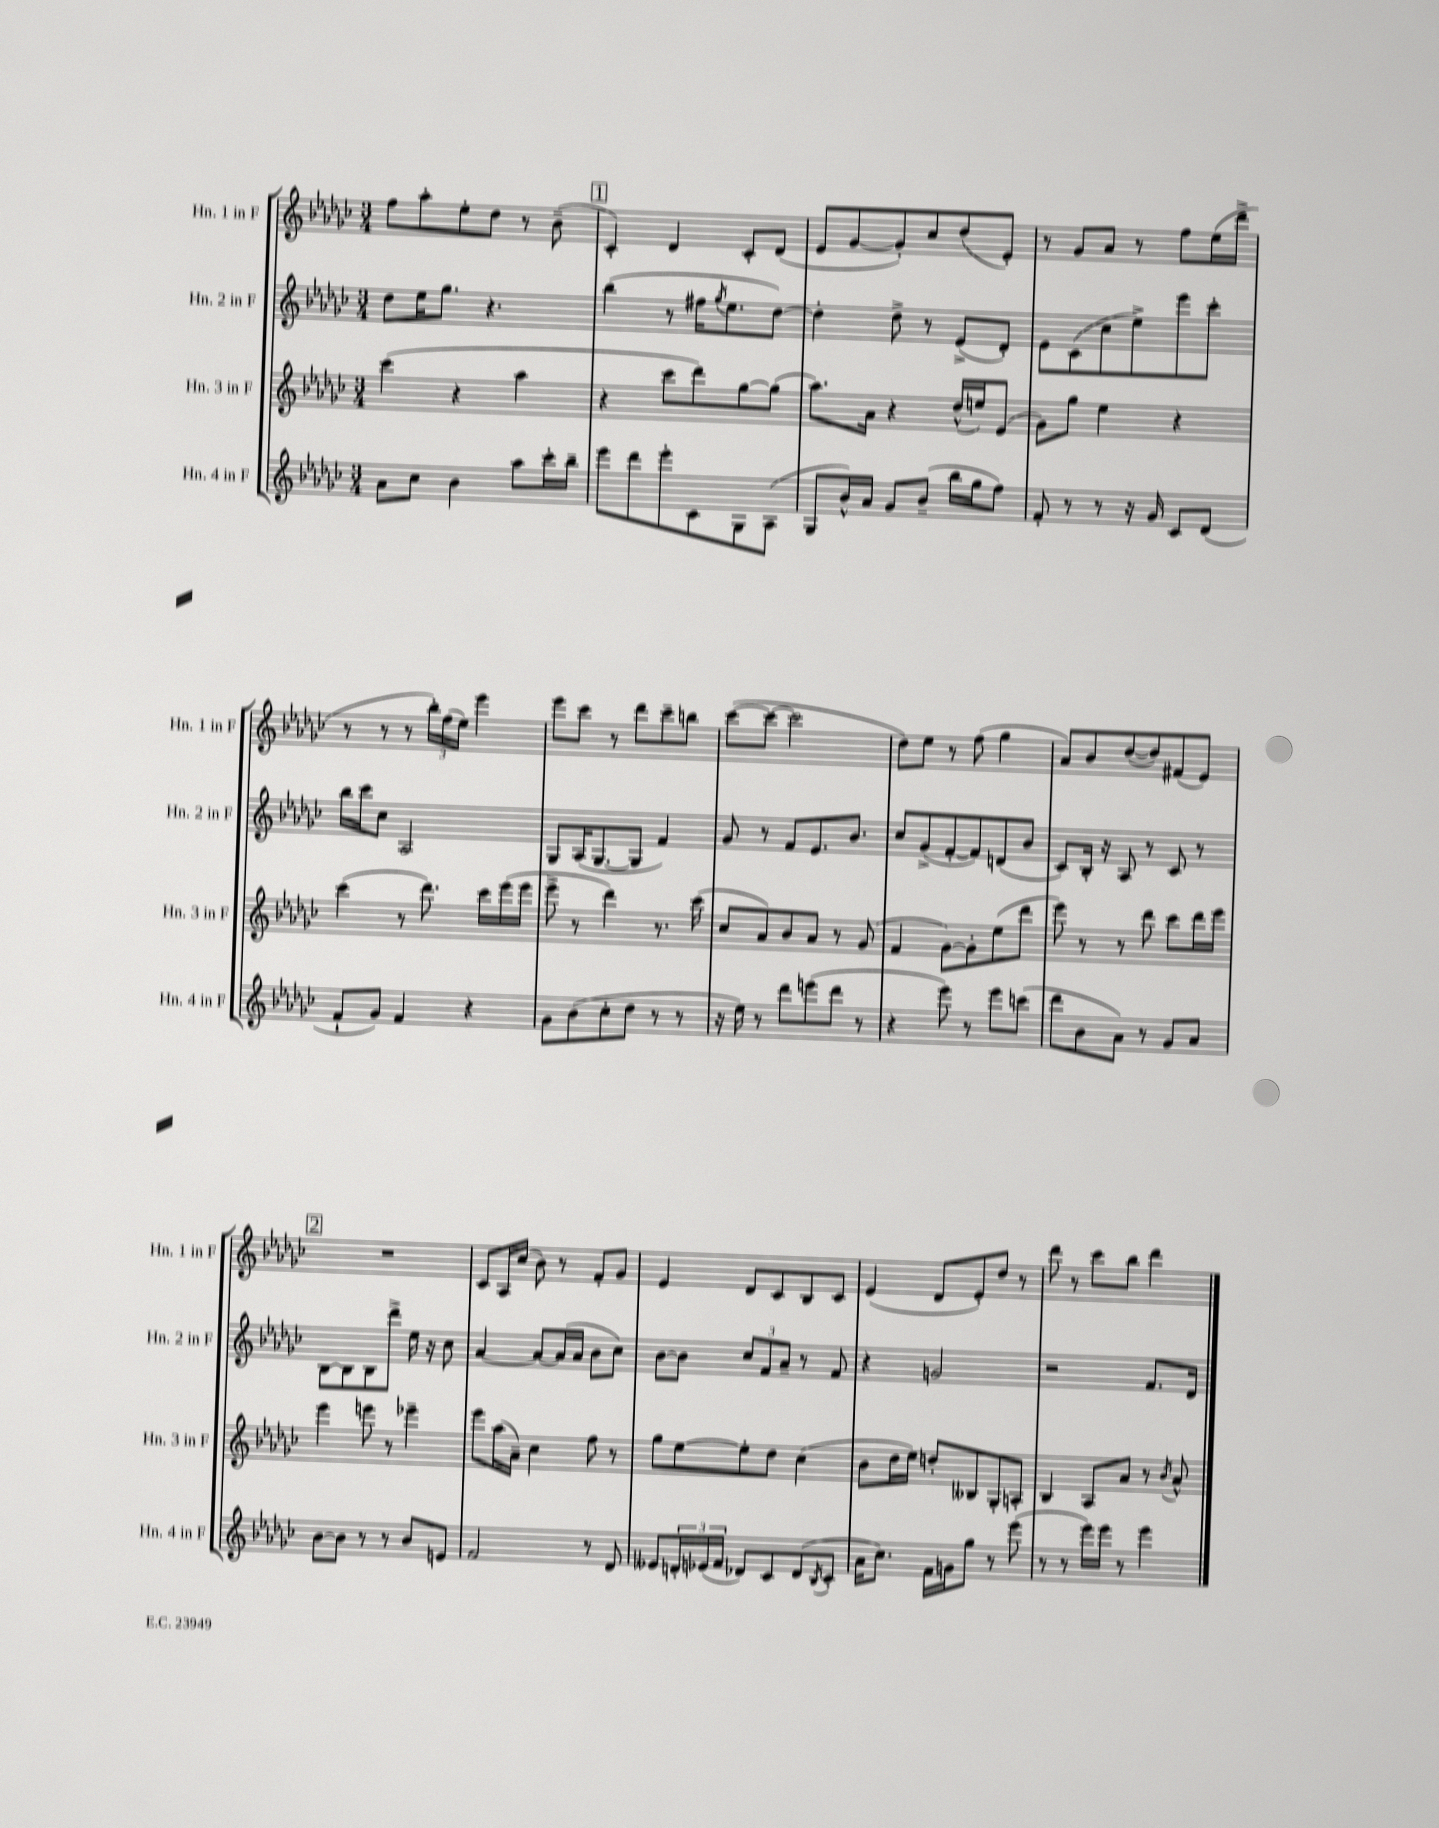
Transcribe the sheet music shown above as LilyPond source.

<<
\new StaffGroup <<
\new Staff = "s0" \with { instrumentName = "Hn. 1 in F" shortInstrumentName = "Hn. 1 in F" } {
    \clef treble \key ges \major \numericTimeSignature \time 3/4
    f''8 aes''8-. ees''8-. des''8 r8 bes'8--( |
    \mark \markup { \box "1" } ces'4-.) des'4 ces'8-. des'8( |
    ees'8 ges'8~ ges'8-.) ces''8 des''8( ees'8-.) |
    r8 ges'8 aes'8 r8 f''8 ees''16( des'''16-> |
    r8 r8 r8 \tuplet 3/2 { bes''16-.) f''16( ees''16) } ees'''4 |
    ees'''8 ces'''8 r8 des'''8 ces'''8-- b''8 |
    ces'''8~( ces'''8~ ces'''2 |
    des''8) ees''8 r8 f''8( ges''4 |
    aes'8) bes'8 des''8~( des''8) fis'8( ees'8) |
    \mark \markup { \box "2" } R2. |
    ces'8 aes16 ces''16( bes'8) r8 f'8-. ges'8 |
    ees'4 des'8 ces'8 bes8 ces'8 |
    ees'4( des'8 ees'8-.) des''8 r8 |
    des'''8 r8 ces'''8 bes''8 des'''4 \bar "|." |
}
\new Staff = "s1" \with { instrumentName = "Hn. 2 in F" shortInstrumentName = "Hn. 2 in F" } {
    \clef treble \key ges \major \numericTimeSignature \time 3/4
    des''8 ees''16 ges''8. r4. |
    \mark \markup { \box "1" } bes''4( r8 fis''16 \acciaccatura { ges''8 } ees''8. des''8~) |
    des''4-. des''8-> r8 ees'8->( des'8-.) |
    ees'8 ces'8( ces''8 ees''8->) ees'''8 ces'''8-. |
    bes''16 ces'''16 ces''8 aes2 |
    ges8 aes16( ges8.~ ges8 f'4) |
    ges'8 r8 f'8 ees'8. bes'8. |
    ces''8 ges'8->( f'8~-. f'8) d'8( bes'8 |
    ces'8) bes16-. r16 aes8 r8 ces'8 r8 |
    \mark \markup { \box "2" } bes8~ bes8 bes8 des'''8-> ees''16 r16 ces''8 |
    aes'4~ aes'8~ aes'16( aes'16 bes'8 ces''8) |
    bes'8~ bes'8 \tuplet 3/2 { ces''8 f'8 aes'8-- } r8 f'8 |
    r4 g'2 |
    r2 f'8. des'16 \bar "|." |
}
\new Staff = "s2" \with { instrumentName = "Hn. 3 in F" shortInstrumentName = "Hn. 3 in F" } {
    \clef treble \key ges \major \numericTimeSignature \time 3/4
    ces'''4( r4 aes''4 |
    \mark \markup { \box "1" } r4 ces'''8 des'''8) ges''8~ ges''8( |
    aes''8.) aes'16 r4 des''16-^( e''16) ees'8( |
    ges'8) ges''8 ees''4 r4 |
    ces'''4( r8 des'''8.) ces'''16 ees'''16( ees'''16 |
    ees'''8-> r8 des'''4) r8. ces'''16( |
    ces''8 aes'8) bes'8 aes'8 r8 ges'8( |
    f'4 ges'8~) ges'8-. ees''8( des'''8 |
    ees'''8) r8 r8 des'''8 ces'''8 des'''16 ees'''16 |
    \mark \markup { \box "2" } ees'''4 e'''8 r8 ees'''4-- |
    ees'''8 aes''16( aes'16--) ces''4 f''8 r8 |
    ges''8 ees''8~ ees''8-. des''8 ces''4( |
    bes'8 des''16 ees''16) d''8-. beses8 ges8-. a8-. |
    bes4 aes8 aes'8 r8 \acciaccatura { bes'8 } aes'8-^ \bar "|." |
}
\new Staff = "s3" \with { instrumentName = "Hn. 4 in F" shortInstrumentName = "Hn. 4 in F" } {
    \clef treble \key ges \major \numericTimeSignature \time 3/4
    aes'8 ces''8 bes'4 aes''8 ces'''16-. bes''16-- |
    \mark \markup { \box "1" } ees'''8 des'''8 ees'''8-. ces'8 ges8 aes8( |
    ges8 bes'16-^) aes'16 ges'8 bes'8--( bes''16 ges''16 f''8) |
    f'8-. r8 r8 r16 ges'16 ces'8 des'8( |
    f'8-! ges'8) f'4 r4 |
    ges'8 bes'8( ces''8-. des''8 r8 r8 |
    r16 ees''16) r8 des'''8 e'''8( des'''8 r8 |
    r4 ees'''8) r8 ees'''8 c'''8( |
    des'''8 bes'8 aes'8) r8 ges'8 aes'8 |
    \mark \markup { \box "2" } bes'8~ bes'8 r8 r8 bes'8 e'8 |
    f'2 r8 des'8 |
    eeses'8 \tuplet 3/2 { d'16-. ees'16( f'16 } des'8) ces'8 des'8( \acciaccatura { bes8 } ces'8-. |
    aes'16 ces''8.) f'16 g'16 ges''8 r8 ees'''8( |
    r8 r8 ees'''16) ees'''16 r8 ees'''4 \bar "|." |
}
>>
>>
\layout { \context { \Score \remove "Bar_number_engraver" } }
